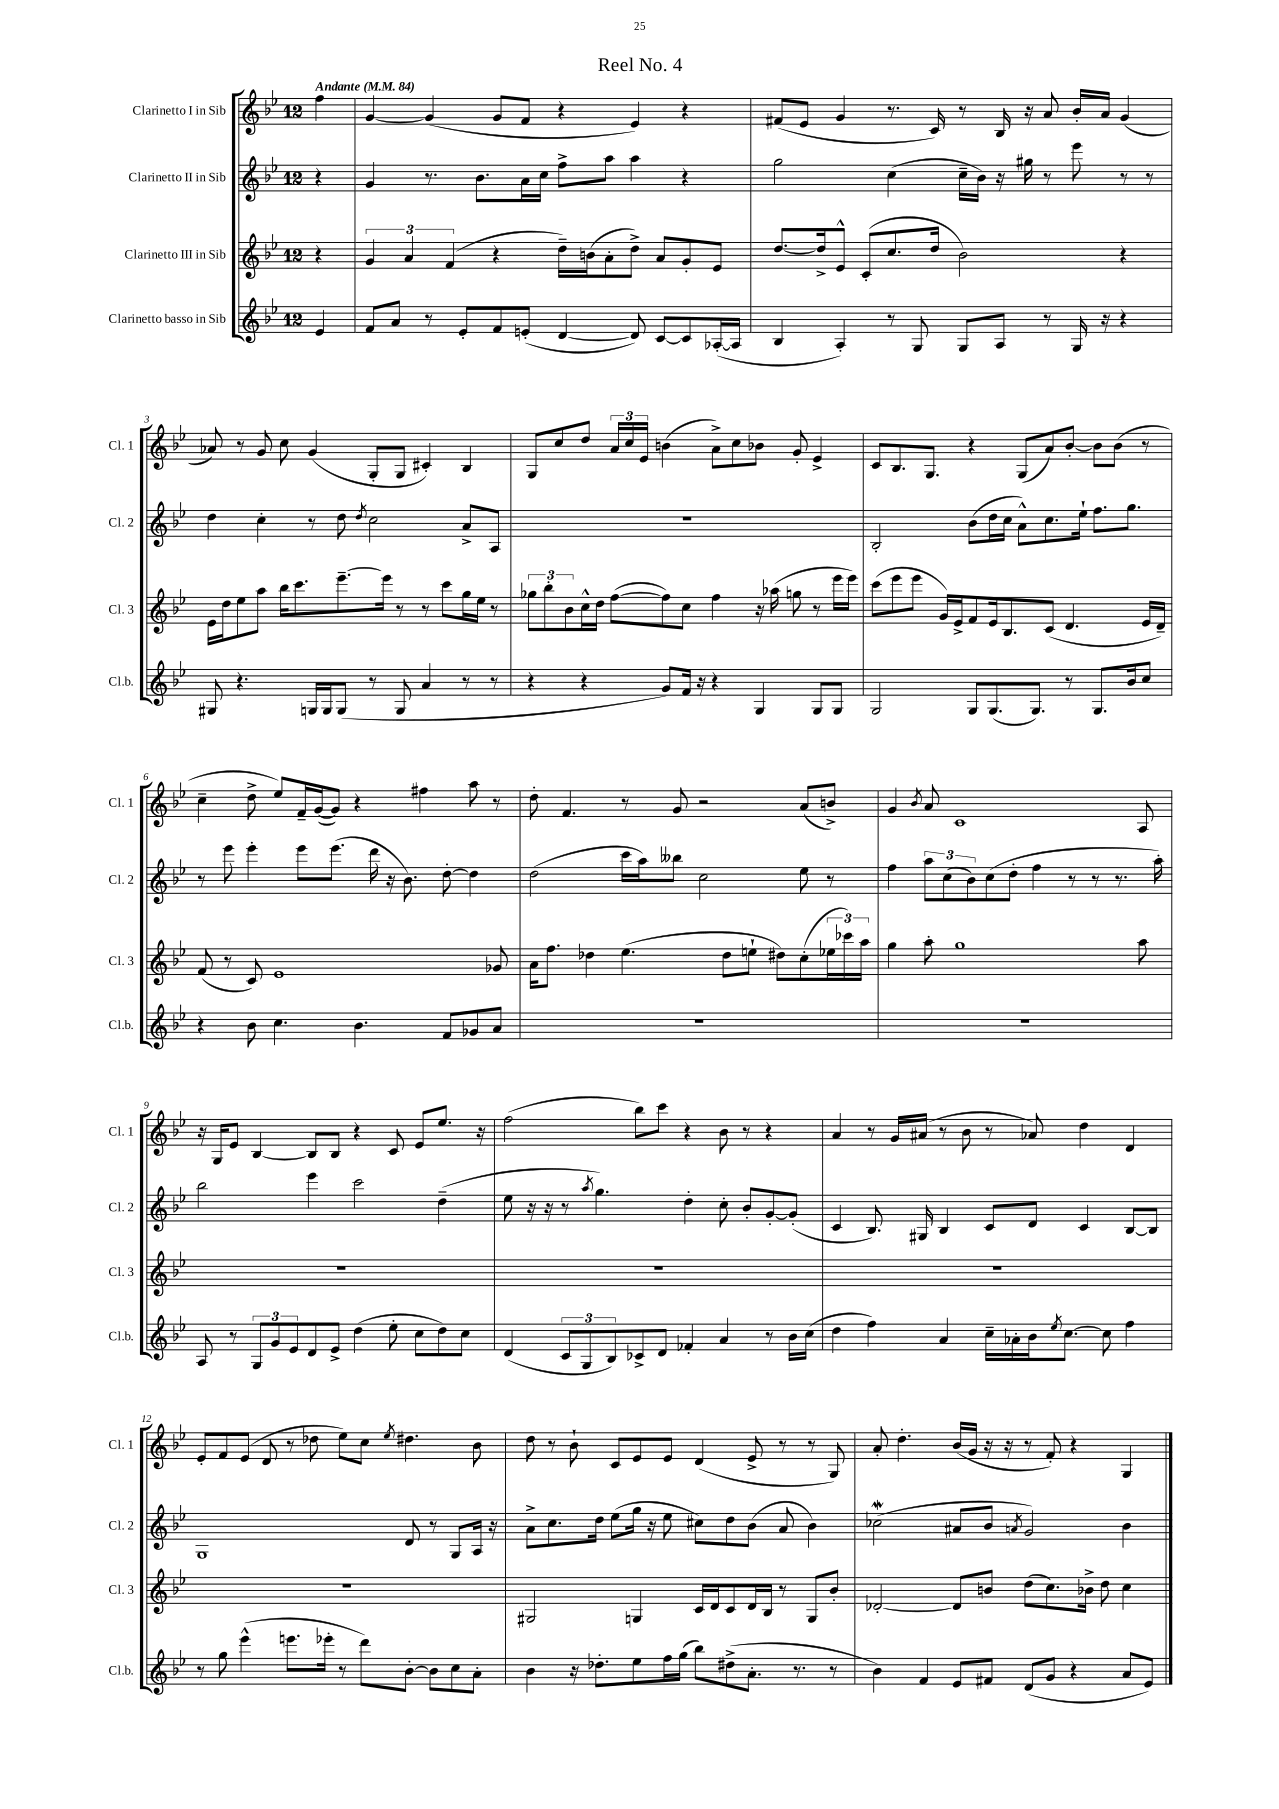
\header { title = "Reel No. 4" }
<<
\new StaffGroup <<
\new Staff = "s0" \with { instrumentName = "Clarinetto I in Sib" shortInstrumentName = "Cl. 1" } {
    \clef treble \key bes \major \once \override Staff.TimeSignature.style = #'single-digit \time 12/8 \partial 4 \tempo "Andante" 4 = 84
    f''4 |
    g'4~ g'4( g'8 f'8 r4 ees'4) r4 |
    fis'8( ees'8 g'4 r8. c'16) r8 bes16 r16 a'8 bes'16-. a'16 g'4( |
    aes'8) r8 g'8 c''8 g'4( g8-. g8 cis'4-.) bes4 |
    g8 c''8 d''8 \tuplet 3/2 { a'16 c''16 ees'16 } b'4( a'8->) c''8 bes'8 g'8-. ees'4-> |
    c'8 bes8. g8. r4 g8( a'8) bes'8~-. bes'8 bes'8( r8 |
    c''4-- d''8-> ees''8) f'16-- g'16~( g'8) r4 fis''4 a''8 r8 |
    d''8-. f'4. r8 g'8 r2 a'8( b'8->) |
    g'4 \acciaccatura { bes'8 } a'8 c'1 a8 |
    r16 g16 ees'8 bes4~ bes8 bes8 r4 c'8 ees'8 ees''8. r16 |
    f''2( bes''8) c'''8 r4 bes'8 r8 r4 |
    a'4 r8 g'16 ais'16( r8 bes'8 r8 aes'8) d''4 d'4 |
    ees'8-. f'8 ees'8( d'8 r8 des''8 ees''8) c''8 \acciaccatura { ees''8 } dis''4. bes'8 |
    d''8 r8 bes'8-! c'8 ees'8 ees'8 d'4( ees'8-> r8 r8 g8) |
    a'8-. d''4.-. bes'16( g'16 r16 r16 r8 f'8-.) r4 g4 \bar "|." |
}
\new Staff = "s1" \with { instrumentName = "Clarinetto II in Sib" shortInstrumentName = "Cl. 2" } {
    \clef treble \key bes \major \once \override Staff.TimeSignature.style = #'single-digit \time 12/8 \partial 4
    r4 |
    g'4 r8. bes'8. a'16 c''16 f''8-> a''8 a''4 r4 |
    g''2 c''4( c''16-- bes'16) r16 gis''16 r8 ees'''8 r8 r8 |
    d''4 c''4-. r8 d''8 \acciaccatura { d''8 } c''2 a'8-> a8 |
    R1. |
    bes2-. bes'8( d''16 c''16 a'8-^) c''8. ees''16-! f''8. g''8. |
    r8 ees'''8 ees'''4-. ees'''8 ees'''8.( d'''16 r16 bes'8.) d''8~-. d''4 |
    d''2( c'''16 a''16) beses''8 c''2 ees''8 r8 |
    f''4 \tuplet 3/2 { a''8 c''8( bes'8) } c''8( d''8-. f''4 r8 r8 r8. a''16-.) |
    bes''2 ees'''4 c'''2 d''4--( |
    ees''8 r16 r16 r8 \acciaccatura { a''8 } g''4.) d''4-. c''8-. bes'8-. g'8~-. g'8-.( |
    c'4 bes8.) gis16 bes4 c'8 d'8 c'4 bes8~ bes8 |
    g1 d'8 r8 g8 a16 r16 |
    a'8-> c''8. d''16 ees''8( g''16 r16 ees''8 cis''8) d''8 bes'8( a'8 bes'4) |
    ces''2\mordent( ais'8 bes'8 \acciaccatura { a'8 } g'2) bes'4 \bar "|." |
}
\new Staff = "s2" \with { instrumentName = "Clarinetto III in Sib" shortInstrumentName = "Cl. 3" } {
    \clef treble \key bes \major \once \override Staff.TimeSignature.style = #'single-digit \time 12/8 \partial 4
    r4 |
    \tuplet 3/2 { g'4 a'4 f'4( } r4 d''16--) b'16( a'8-. d''8->) a'8 g'8-. ees'8 |
    d''8.~ d''16-> ees'8-^ c'8-.( c''8. d''16 bes'2) r4 |
    ees'16 d''16 ees''8 a''8 bes''16 c'''8. ees'''8.~-- ees'''16 r8 r8 c'''8 g''16 ees''16 r8 |
    \tuplet 3/2 { ges''8 bes''8-. bes'8 } c''16-^ d''16 f''8~( f''8) c''8 f''4 r16 aes''16( g''8 r8 ees'''16 ees'''16) |
    c'''8( ees'''8 ees'''8 g'16) ees'16-> f'8 ees'16 bes8. c'8( d'4. ees'16 d'16--) |
    f'8( r8 c'8) ees'1 ges'8 |
    a'16 f''8. des''4 ees''4.( des''8 e''8-! dis''8) c''8-.( \tuplet 3/2 { ees''16 ces'''16) a''16 } |
    g''4 a''8-. g''1 a''8 |
    R1. |
    R1. |
    R1. |
    R1. |
    gis2 g4 c'16 d'16 c'8 d'16 bes16 r8 g8 bes'8-. |
    des'2~-. des'8 b'8 d''8( c''8.) bes'16-> d''8 c''4 \bar "|." |
}
\new Staff = "s3" \with { instrumentName = "Clarinetto basso in Sib" shortInstrumentName = "Cl.b." } {
    \clef treble \key bes \major \once \override Staff.TimeSignature.style = #'single-digit \time 12/8 \partial 4
    ees'4 |
    f'8 a'8 r8 ees'8-. f'8 e'8-.( d'4~ d'8) c'8~ c'8 aes16~-.( aes16 |
    bes4 a4-.) r8 g8 g8 a8 r8 g16 r16 r4 |
    gis8 r4. g16 g16 g8( r8 g8 a'4 r8 r8 |
    r4 r4 g'8) f'16 r16 r4 g4 g8 g8 |
    g2 g8 g8.( g8.) r8 g8. bes'16 c''8 |
    r4 bes'8 c''4. bes'4. f'8 ges'8 a'8 |
    R1. |
    R1. |
    a8 r8 \tuplet 3/2 { g8 g'8 ees'8 } d'8 ees'8-> d''4( ees''8-. c''8 d''8) c''8 |
    d'4( \tuplet 3/2 { c'8 g8 bes8) } ces'8-> d'8 fes'4-. a'4 r8 bes'16 c''16( |
    d''4 f''4) a'4 c''16-- aes'16-. bes'16 \acciaccatura { ees''8 } c''8.~ c''8 f''4 |
    r8 g''8 ees'''4-^( e'''8. ees'''16-. r8 d'''8) bes'8~-. bes'8 c''8 a'8-. |
    bes'4 r16 des''8.-. ees''8 f''16 g''16( bes''8) dis''8->( a'8.-. r8. r8 |
    bes'4) f'4 ees'8 fis'8 d'8( g'8 r4 a'8 ees'8) \bar "|." |
}
>>
>>
